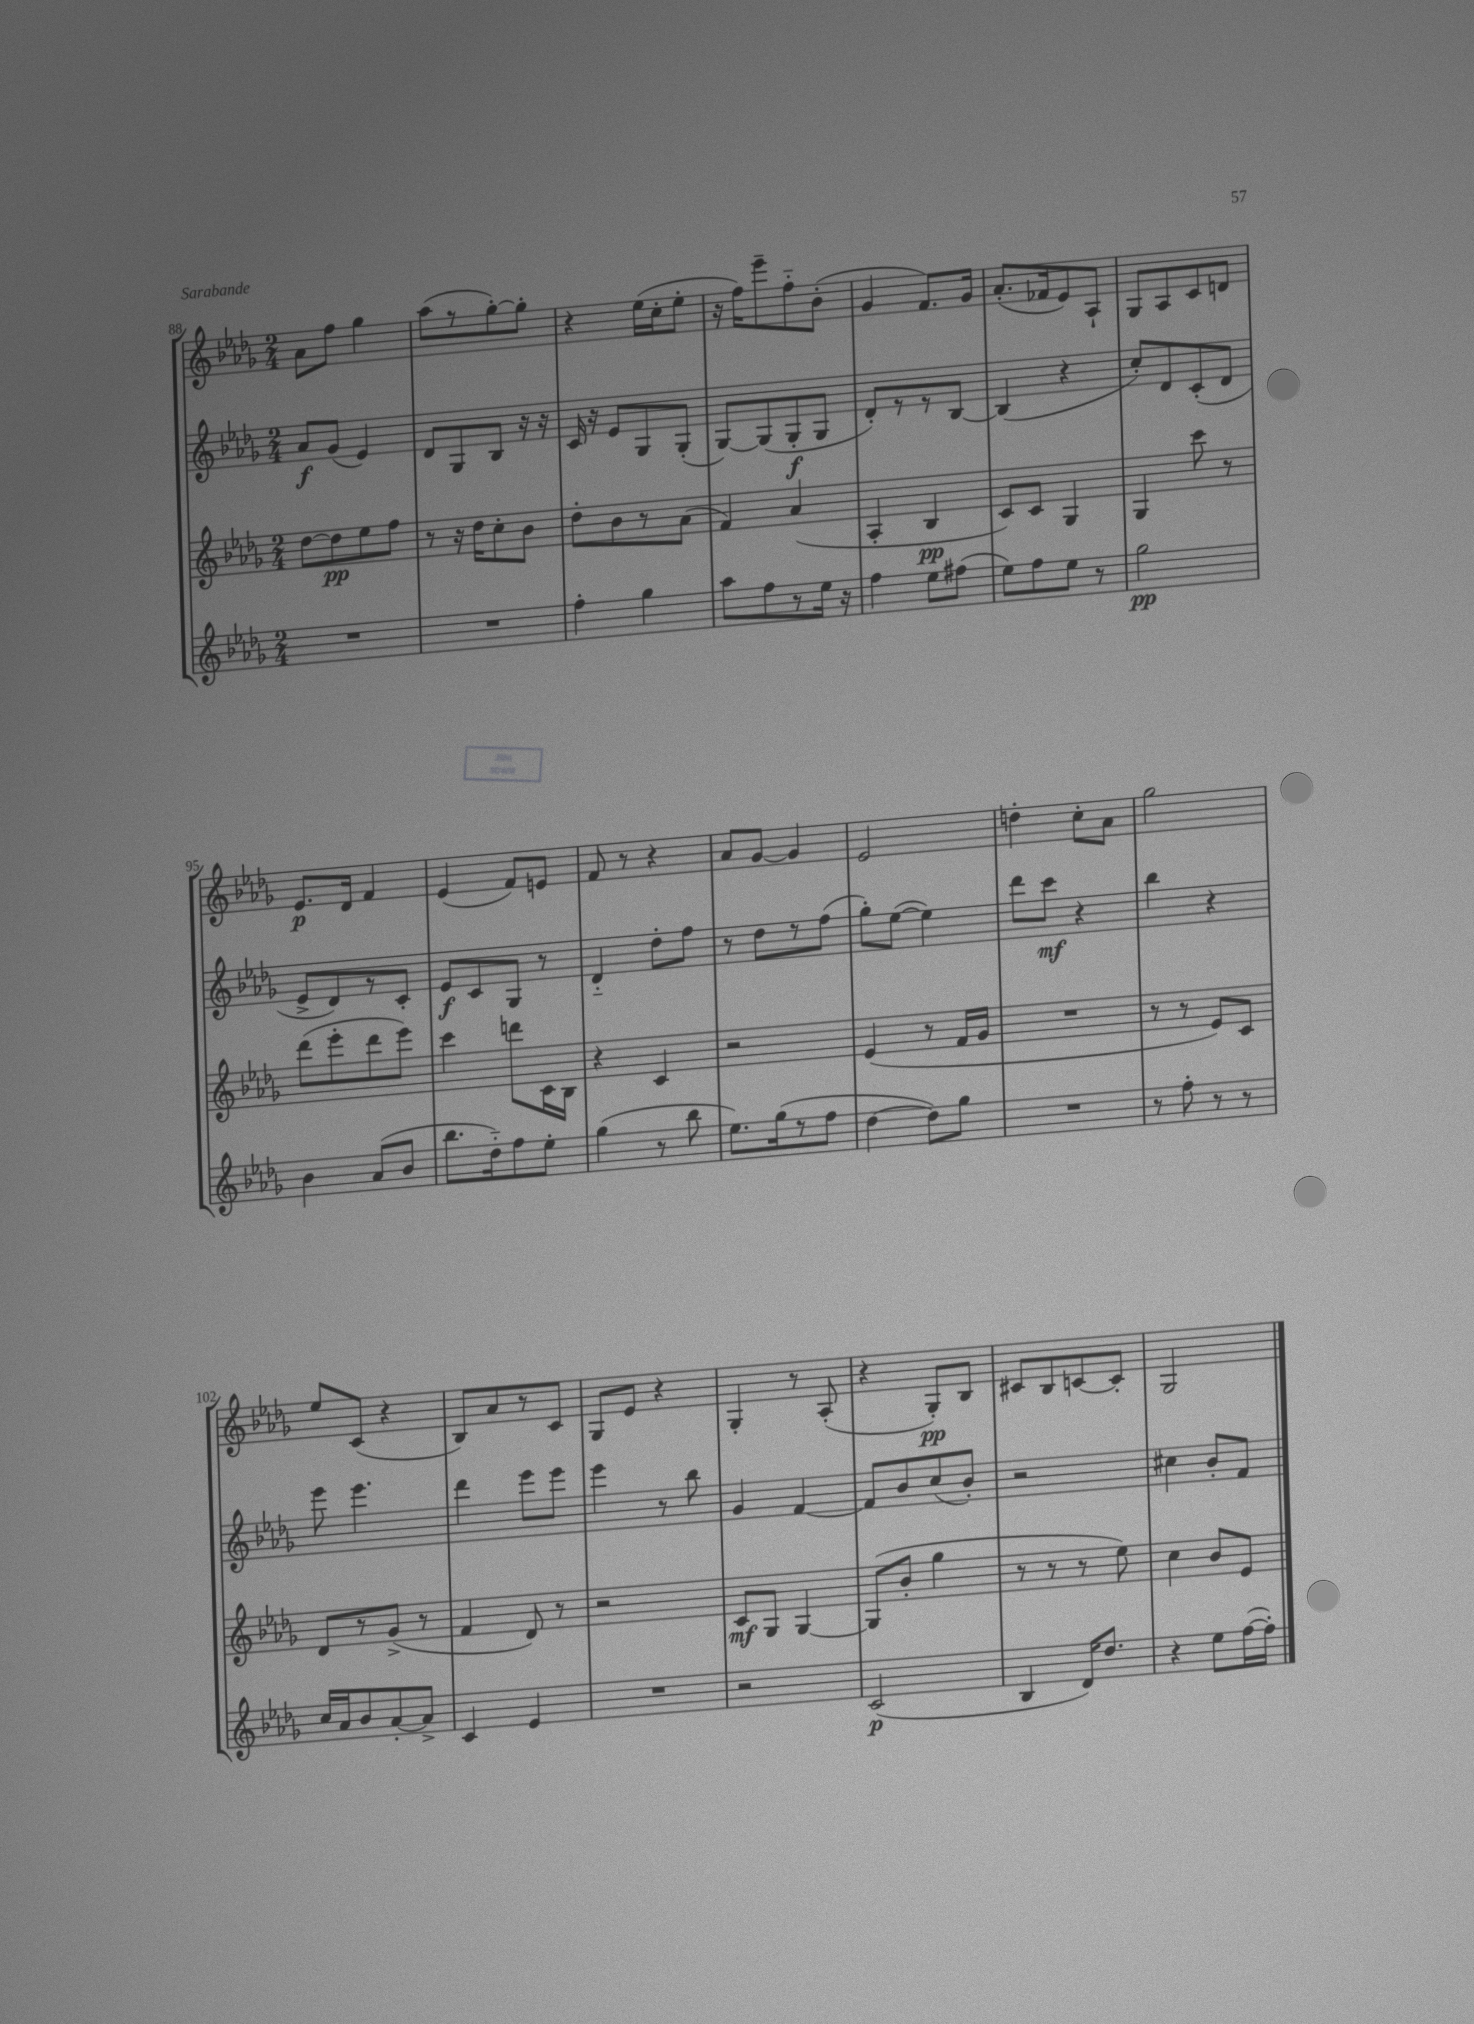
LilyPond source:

<<
\new StaffGroup <<
\new Staff = "s0" {
    \clef treble \key des \major \numericTimeSignature \time 2/4
    \autoBeamOff aes'8[ f''8] ges''4 |
    aes''8[( r8 ges''8~-.) ges''8]-. |
    r4 ees''16[( c''16-. ees''8]-. |
    r16 f''16[) ees'''8-- f''8-_ bes'8]-.( |
    ges'4 f'8.[) ges'16] |
    aes'8.[-.( fes'16 ees'8) aes8]-! |
    ges8[ aes8 c'8 d'8] |
    ees'8.[\p des'16] f'4 |
    ees'4( f'8[) e'8] |
    f'8 r8 r4 |
    aes'8[ ges'8]~ ges'4 |
    ees'2 |
    d''4-. c''8[-. aes'8] |
    ges''2 |
    ees''8[ c'8]( r4 |
    bes8[) aes'8 r8 c'8] |
    ges8[ ees'8] r4 |
    ges4-. r8 aes8-.( |
    r4 ges8[-.\pp) bes8] |
    cis'8[ bes8 c'8~ c'8]-. |
    ges2 \bar "|." |
}
\new Staff = "s1" {
    \clef treble \key des \major \numericTimeSignature \time 2/4
    \autoBeamOff aes'8[\f ges'8]( ees'4) |
    des'8[ ges8 bes8] r16 r16 |
    c'16 r16 ees'8[ ges8 ges8]-.( |
    ges8[~) ges8( ges8-.\f ges8] |
    des'8[-.) r8 r8 bes8]~ |
    bes4( r4 |
    c''8[-.) des'8 c'8-.( des'8] |
    ees'8[-> des'8) r8 c'8]-. |
    ees'8[\f c'8 ges8] r8 |
    des'4-_ des''8[-. f''8] |
    r8 des''8[ r8 f''8]( |
    ges''8[-.) ees''8]~( ees''4) |
    des'''8[ c'''8]\mf r4 |
    bes''4 r4 |
    ees'''8 ees'''4. |
    des'''4 ees'''8[ ees'''8] |
    ees'''4 r8 bes''8 |
    ges'4 f'4~ |
    f'8[ bes'8 c''8( bes'8]-.) |
    r2 |
    cis''4 bes'8[-. f'8] \bar "|." |
}
\new Staff = "s2" {
    \clef treble \key des \major \numericTimeSignature \time 2/4
    \autoBeamOff des''8[~ des''8\pp ees''8 f''8] |
    r8 r16 des''16[ c''8-. bes'8] |
    des''8[-. bes'8 r8 aes'8]( |
    f'4) aes'4( |
    aes4-. bes4\pp |
    c'8[) c'8] ges4 |
    ges4 c'''8 r8 |
    des'''8[( ees'''8-. des'''8 ees'''8]) |
    c'''4 d'''8[ c'16 bes16] |
    r4 c'4 |
    r2 |
    ees'4( r8 f'16[ ges'16] |
    R2 |
    r8 r8 ees'8[) c'8] |
    des'8[ r8 ges'8]->( r8 |
    f'4 des'8) r8 |
    r2 |
    c'8[\mf ges8] ges4~ |
    ges8[( bes'8]-. ges''4 |
    r8 r8 r8 ees''8) |
    c''4 bes'8[ ees'8] \bar "|." |
}
\new Staff = "s3" {
    \clef treble \key des \major \numericTimeSignature \time 2/4
    \autoBeamOff R2 |
    R2 |
    f''4-. ges''4 |
    aes''8[ f''8 r8 ees''16] r16 |
    f''4 ees''8[ fis''8]( |
    ees''8[) f''8 ees''8] r8 |
    ges''2\pp |
    bes'4 aes'8[( bes'8] |
    bes''8.[ des''16-_) f''8 ees''8]-. |
    ges''4( r8 bes''8 |
    ees''8.[) ges''16( r8 f''8] |
    des''4~ des''8[) ges''8] |
    R2 |
    r8 f''8-. r8 r8 |
    c''16[ aes'16 bes'8 aes'8~-. aes'8]-> |
    c'4 ees'4 |
    R2 |
    r2 |
    c'2\p( |
    bes4 des'16[) des''8.] |
    r4 ees''8[ f''16~( f''16]-.) \bar "|." |
}
>>
>>
\layout { \context { \Score currentBarNumber = #88 } }
